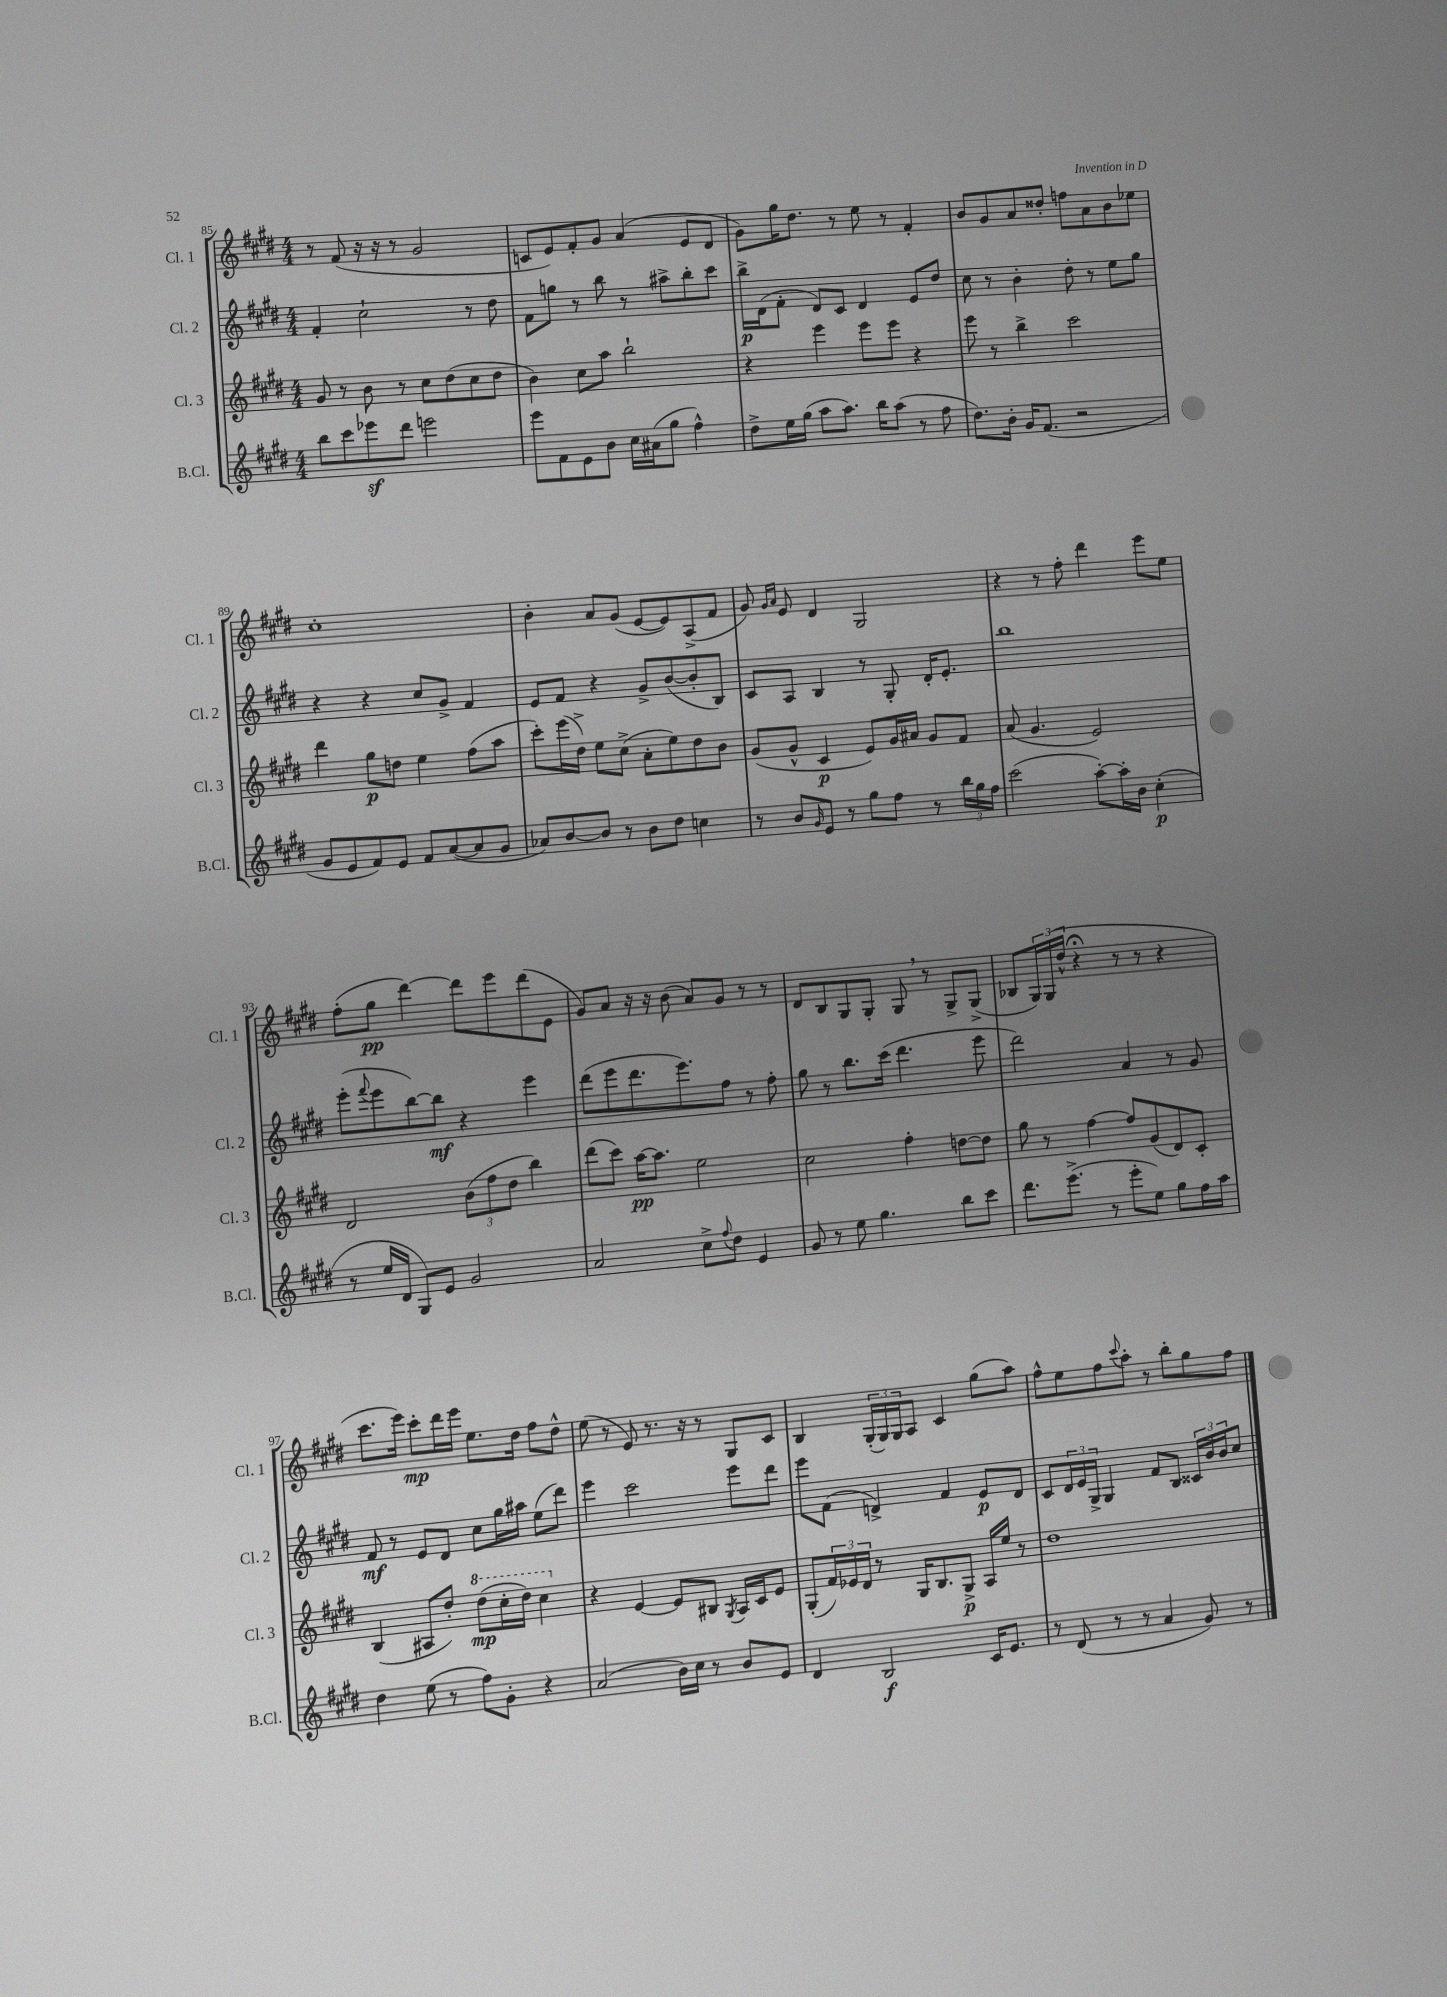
<<
\new StaffGroup <<
\new Staff = "s0" \with { instrumentName = "Cl. 1" shortInstrumentName = "Cl. 1" } {
    \clef treble \key e \major \numericTimeSignature \time 4/4
    r8 fis'8( r16 r16 r8 gis'2 |
    c'8 e'8) fis'8-. gis'8 a'4( e'8 dis'8 |
    gis'8) gis''16 dis''8. r8 e''8 r8 fis'4-. |
    b'8 gis'8 a'8 disis''8-. f''8 a'8 b'8 ees''8 |
    cis''1-. |
    b'4-. a'8 gis'8( e'8~ e'8) a8->( fis'8 |
    gis'8) \grace { gis'16 a'16 } e'8 dis'4 gis2 |
    r4 r8 fis''8-. dis'''4 e'''8 e''8 |
    fis''8-.( gis''8\pp dis'''4~) dis'''8 e'''8 dis'''8( e'8 |
    gis'8) a'8 r16 r16 b'8( a'8) gis'8 r8 r8 |
    dis'8 b8 gis8 gis8-. gis8 \breathe r8 gis8-> gis8->( |
    bes8 \tuplet 3/2 { gis16) gis16( dis''16-^ } r4\fermata r8 r8 r4 |
    cis'''8. e'''16) cis'''8-.\mp dis'''16 e'''16 e''8. dis''16 fis''8 dis''8-^ |
    e''8( r8 e'8) r8. r16 r8 gis8 cis'8 |
    b4 \tuplet 3/2 { gis16-.( gis16) gis16 } a8 cis'4 gis''8( a''8) |
    fis''8-^ e''8 fis''8 \appoggiatura { cis'''8 } a''8-. r8 b''8-. gis''8 fis''8 \bar "|." |
}
\new Staff = "s1" \with { instrumentName = "Cl. 2" shortInstrumentName = "Cl. 2" } {
    \clef treble \key e \major \numericTimeSignature \time 4/4
    fis'4-. cis''2-! r8 dis''8 |
    fis'8 g''8 r8 b''8 r8 ais''8-> b''8-. cis'''8 |
    b''16->\p dis'16( fis'8-. dis'8) cis'8 dis'4 e'8 dis''8 |
    cis''8 r8 b'4-. dis''8-. r8 e''8 gis''8 |
    r4 r4 cis''8 gis'8-> fis'4 |
    e'8 fis'8 r4 gis'8-> b'8~( b'8-. b8) |
    cis'8 a8 b4 r8 gis8-. dis'16-. e'8.-. |
    b''1 |
    e'''8-.( \appoggiatura { fis'''8 } e'''8 b''8~) b''8\mf r4 e'''4 |
    dis'''8( e'''8 dis'''8. e'''8.) fis''8 r8 fis''8-. |
    gis''8 r8 b''8. cis'''16( dis'''4. e'''8 |
    dis'''2) a'4 r8 gis'8 |
    fis'8\mf r8 e'8 dis'8 cis''8 gis''16 ais''16 e''8( dis'''8) |
    e'''4 cis'''2 e'''8 dis'''8 |
    e'''8 fis'8( d'4->) fis'4 e'8\p d'8 |
    cis'8 \tuplet 3/2 { dis'16 e'16 gis16-> } gis4 fis'8 b8 \tuplet 3/2 { cisis'16 b'16 b'16 } cis''8 \bar "|." |
}
\new Staff = "s2" \with { instrumentName = "Cl. 3" shortInstrumentName = "Cl. 3" } {
    \clef treble \key e \major \numericTimeSignature \time 4/4
    gis'8 r8 b'8 r8 cis''8 dis''8( cis''8 dis''8 |
    b'4) cis''8 a''8 b''2-! |
    r4 e'''4 e'''8 e'''8 r4 |
    e'''8 r8 b''4-> cis'''2 |
    dis'''4 gis''8\p d''8 e''4 fis''8( a''8 |
    cis'''8-.) e'''16( dis''16->) e''8 cis''8->( a'8-. e''8) dis''8 b'8 |
    gis'8( gis'8-^ cis'4\p e'8) gis'16 ais'16 gis'8 fis'8 |
    a'8( gis'4. e'2) |
    dis'2 \tuplet 3/2 { b'8( fis''8 dis''8 } b''4) |
    dis'''8( cis'''8) a''16~\pp a''8. e''2 |
    cis''2 fis''4-. d''8~ d''8 |
    gis''8 r8 fis''4~ fis''8 gis'8( dis'8) cis'8-. |
    b4( ais8 dis''8-.) \ottava #1 dis'''8\mp( cis'''16-. dis'''16) cis'''4 \ottava #0 |
    r4 e'4~ e'8 bis8 \acciaccatura { gis8 } a16 cis'16 e'8 |
    gis8-.( \tuplet 3/2 { fis'16) ees'16 dis'16 } r8 gis16 b8. gis8->\p a16 e''16 r8 |
    dis''1 \bar "|." |
}
\new Staff = "s3" \with { instrumentName = "B.Cl." shortInstrumentName = "B.Cl." } {
    \clef treble \key e \major \numericTimeSignature \time 4/4
    b''8 cis'''8 ees'''8\sf dis'''8 e'''2 |
    e'''8 fis'8 e'8 b'8 cis''16 ais'16( gis''8 fis''4-^) |
    dis''8-> e''16 gis''16( a''8 a''8.) b''16 a''8( r8 fis''8 |
    dis''8.) b'16-. gis'16 fis'8.( r2 |
    gis'8 e'8 fis'8) e'8 fis'8 a'8~( a'8 gis'8 |
    aes'8) b'8~ b'8 r8 b'8 dis''8 c''4 |
    r8 b'8 \grace { gis'16 } e'8 r8 gis''8 fis''8 r8 \tuplet 3/2 { b''16 gis''16 fis''16 } |
    cis'''2( a''8~-.) a''16-. b'16 cis''4-.\p( |
    r8 e''16 dis'16 gis8) e'8 gis'2 |
    a'2 cis''8-> \appoggiatura { fis''8 } dis''8 e'4 |
    gis'8 r8 e''8 gis''4. b''8 cis'''8 |
    dis'''8. e'''8.->( r8 e'''8-. e''8) gis''8 fis''16 a''16 |
    dis''4 e''8( r8 fis''8) gis'8-. r4 |
    a'2( b'16) cis''16 r8 b'8 e'8 |
    dis'4 b2\f cis'16 e'8. |
    r8 dis'8( r8 r8 a'4 gis'8) r8 \bar "|." |
}
>>
>>
\layout { \context { \Score currentBarNumber = #85 } }
